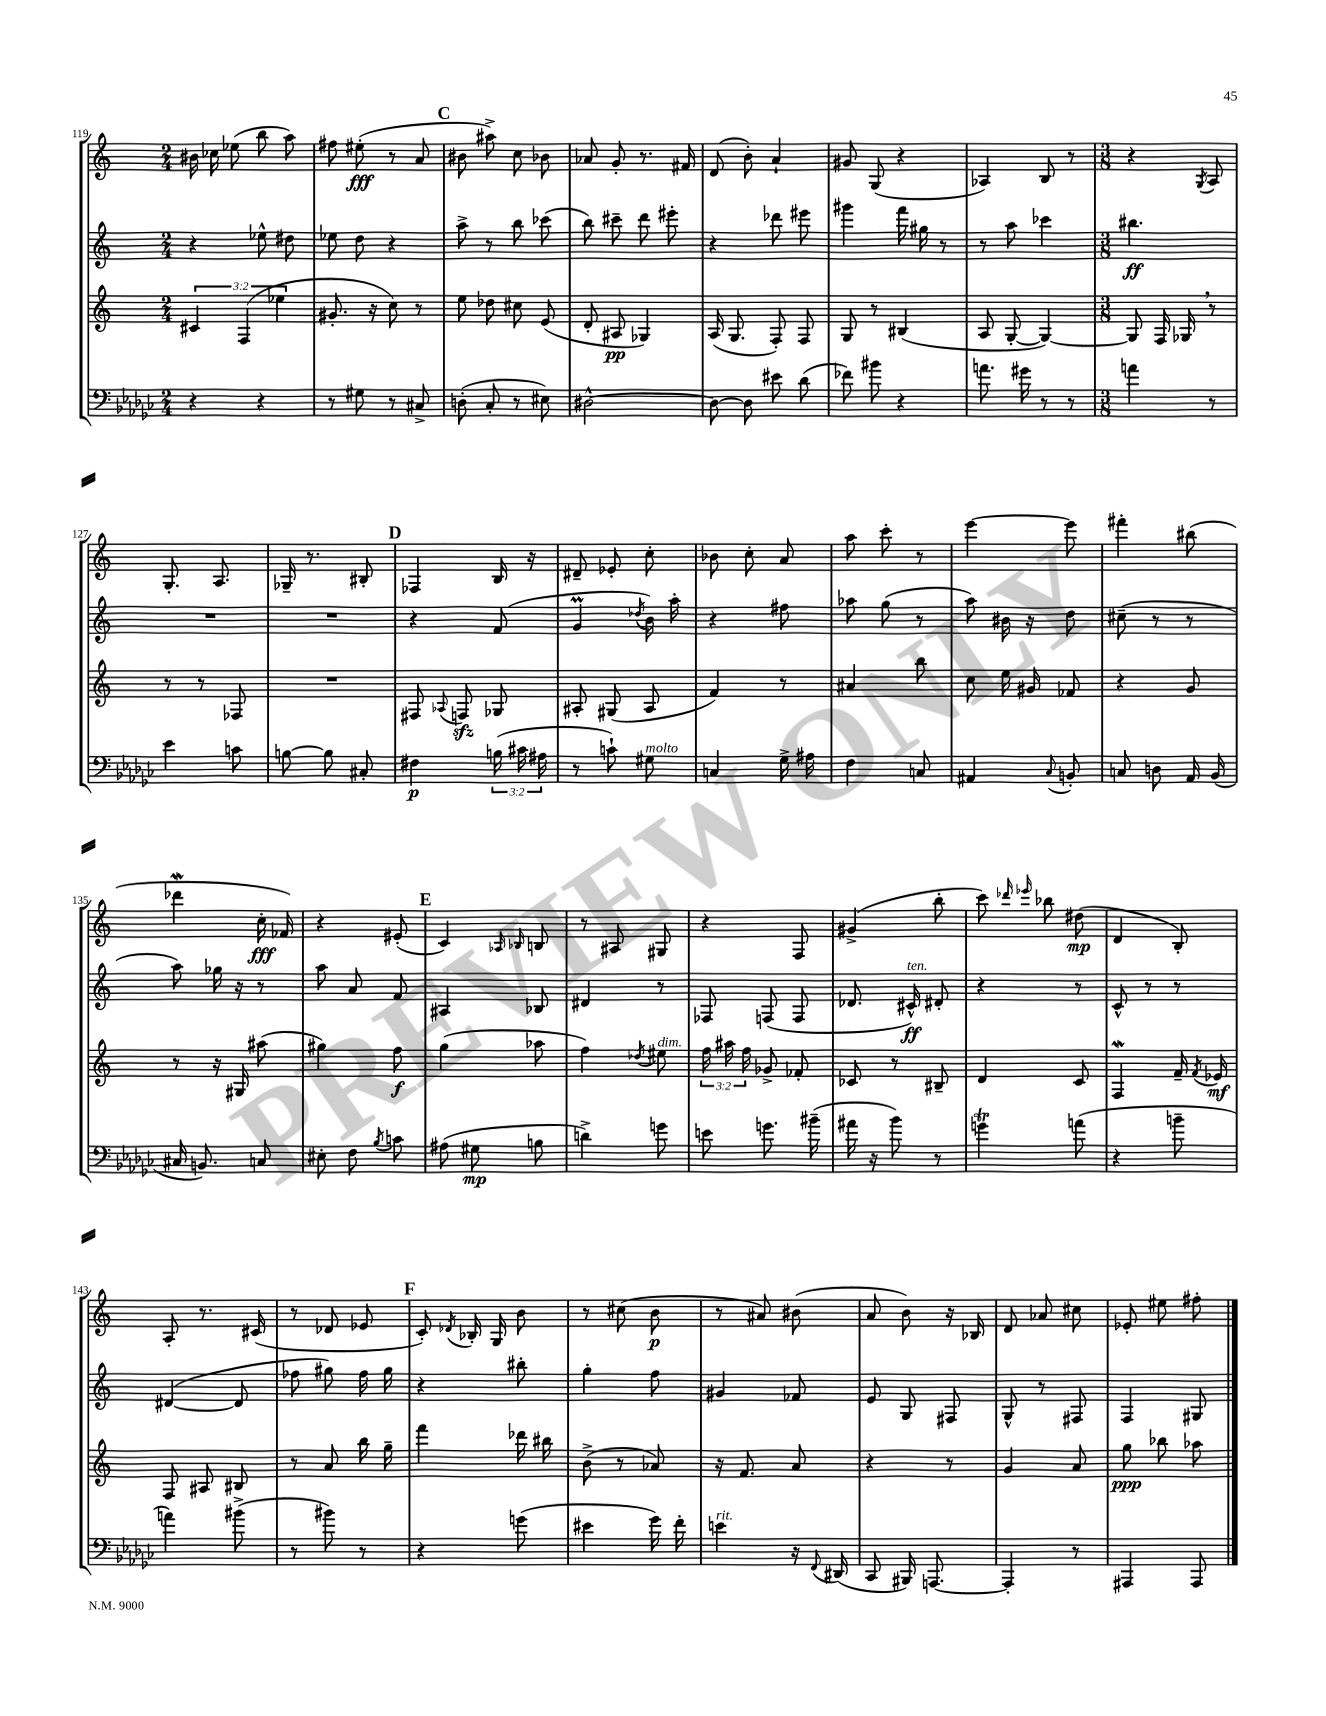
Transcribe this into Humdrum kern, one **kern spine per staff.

**kern	**dynam	**kern	**dynam	**kern	**dynam	**kern	**dynam
*part4	*part4	*part3	*part3	*part2	*part2	*part1	*part1
*staff4	*staff4	*staff3	*staff3	*staff2	*staff2	*staff1	*staff1
*clefF4	*	*clefG2	*	*clefG2	*	*clefG2	*
*k[b-e-a-d-g-c-]	*	*k[]	*	*k[]	*	*k[]	*
*M2/4	*	*M2/4	*	*M2/4	*	*M2/4	*
=119	=119	=119	=119	=119	=119	=119	=119
4r	.	6c#X/	.	4r	.	16b#X\	.
.	.	.	.	.	.	16cc-X\	.
.	.	.	.	.	.	(8ee-X\	.
.	.	(6F/	.	.	.	.	.
4r	.	.	.	8ee-X^^\	.	8bb\	.
.	.	6ee-X\	.	.	.	.	.
.	.	.	.	8dd#X\	.	8aa\)	.
=120	=120	=120	=120	=120	=120	=120	=120
8r	.	8.g#X'/	.	8ee-X\	.	8ff#X\	.
8G#X\	.	.	.	8dd\	.	(8ee#X'\	fff
.	.	16r	.	.	.	.	.
8r	.	8cc\)	.	4r	.	8r	.
8C#X^/	.	8r	.	.	.	8a/	.
!!LO:REH:place=s1:t=C
=121	=121	=121	=121	=121	=121	=121	=121
(8Dn'\	.	8ee\	.	8aa^\	.	8b#X\	.
8C-'/	.	8dd-X\	.	8r	.	8aa#X^\)	.
8r	.	8cc#X\	.	8bb\	.	8cc\	.
8E#X\)	.	(8e/	.	(8ccc-X\	.	8b-X\	.
=122	=122	=122	=122	=122	=122	=122	=122
[2D#X^^\	.	8d'/	.	8bb\)	.	8a-X/	.
.	.	8A#X/	pp	8ccc#X~\	.	8g'/	.
.	.	4G-X/)	.	8ddd\	.	8.r	.
.	.	.	.	8eee#X'\	.	.	.
.	.	.	.	.	.	16f#X/	.
=123	=123	=123	=123	=123	=123	=123	=123
8D#\_	.	(16A/	.	4r	.	(8d/	.
.	.	8.G/	.	.	.	.	.
8D#\]	.	.	.	.	.	8b'\)	.
8e#X\	.	8F'/)	.	8ddd-X\	.	4a`/	.
(8d-\	.	8F/	.	8eee#X\	.	.	.
=124	=124	=124	=124	=124	=124	=124	=124
8f-X\)	.	8G/	.	4ggg#X\	.	8g#X/	.
8b#X\	.	8r	.	.	.	(8G/	.
4r	.	(4B#X/	.	16fff\	.	4r	.
.	.	.	.	16gg#X\	.	.	.
.	.	.	.	8r	.	.	.
=125	=125	=125	=125	=125	=125	=125	=125
8.an\	.	8A/	.	8r	.	4A-X/)	.
.	.	[8G'/	.	8aa\	.	.	.
16g#X\	.	.	.	.	.	.	.
8r	.	4G/_)	.	4ccc-X\	.	8B/	.
8r	.	.	.	.	.	8r	.
=126	=126	=126	=126	=126	=126	=126	=126
*M3/8	*	*M3/8	*	*M3/8	*	*M3/8	*
4an\	.	8G/]	.	4.bb#X\	ff	4r	.
.	.	16F/	.	.	.	.	.
.	.	16G-X,/	.	.	.	.	.
.	.	.	.	.	.	8qG/	.
8r	.	8r	.	.	.	8A/	.
!!LO:LB:g=z
=127	=127	=127	=127	=127	=127	=127	=127
4e-\	.	8r	.	4.r	.	8.G'/	.
.	.	8r	.	.	.	.	.
.	.	.	.	.	.	8.A/	.
8cn\	.	8F-X/	.	.	.	.	.
=128	=128	=128	=128	=128	=128	=128	=128
[8Bn\	.	4.r	.	4.r	.	16G-X~/	.
.	.	.	.	.	.	8.r	.
8B\]	.	.	.	.	.	.	.
8C#X'/	.	.	.	.	.	8B#X'/	.
!!LO:REH:place=s1:t=D
=129	=129	=129	=129	=129	=129	=129	=129
4F#X\	p	8F#X/	.	4r	.	4F-X/	.
.	.	8qqA-X/	.	.	.	.	.
.	.	8Fnzz/	.	.	.	.	.
(24Bn\	.	8G-X/	.	(8f/	.	16B/	.
24c#X\	.	.	.	.	.	.	.
.	.	.	.	.	.	16r	.
24A#X\	.	.	.	.	.	.	.
=130	=130	=130	=130	=130	=130	=130	=130
8r	.	8A#X'/	.	4gM/	.	8d#X~/	.
8cn`\)	.	(8G#X/	.	.	.	8e-X'/	.
.	.	.	.	8qdd-X/	.	.	.
!LO:TX:a:i:t=molto	!	!	!	!	!	!	!
8G#X\	.	8A#/	.	16b\)	.	8cc'\	.
.	.	.	.	16aa'\	.	.	.
=131	=131	=131	=131	=131	=131	=131	=131
4Cn/	.	4f/)	.	4r	.	8b-X\	.
.	.	.	.	.	.	8cc'\	.
16G-^\	.	8r	.	8ff#X\	.	8a/	.
16A#X\	.	.	.	.	.	.	.
=132	=132	=132	=132	=132	=132	=132	=132
4F\	.	4a#X/	.	8aa-X\	.	8aa\	.
.	.	.	.	(8gg\	.	8ccc'\	.
8Cn/	.	8bb\	.	8r	.	8r	.
=133	=133	=133	=133	=133	=133	=133	=133
4AA#X/	.	8cc\	.	8aa\)	.	[4eee\	.
.	.	16ee\	.	16b#X\	.	.	.
.	.	16g#X/	.	16r	.	.	.
8qqC-/	.	.	.	.	.	.	.
8BBn'/	.	8f-X/	.	8dd\	.	8eee\]	.
=134	=134	=134	=134	=134	=134	=134	=134
8Cn/	.	4r	.	(8cc#X~\	.	4fff#X'\	.
8Dn\	.	.	.	8r	.	.	.
16AA-/	.	8g/	.	8r	.	(8bb#X\	.
(16BB-/	.	.	.	.	.	.	.
!!LO:LB:g=z
=135	=135	=135	=135	=135	=135	=135	=135
16C#X/	.	8r	.	8aa\)	.	4ddd-Xw\	.
8.BBn/)	.	.	.	.	.	.	.
.	.	16r	.	16gg-X\	.	.	.
.	.	16G#X/	.	16r	.	.	.
8Cn/	.	(8aa#X\	.	8r	.	16cc'\	fff
.	.	.	.	.	.	16f-X/)	.
=136	=136	=136	=136	=136	=136	=136	=136
8E#X'\	.	4gg#X\)	.	8aa\	.	4r	.
8F\	.	.	.	8a/	.	.	.
8qB-/	.	.	.	.	.	.	.
8cn\	.	8ff\	f	8f/	.	(8e#X'/	.
!!LO:REH:place=s1:t=E
=137	=137	=137	=137	=137	=137	=137	=137
(8A#X\	.	(4gg\	.	4A#X/	.	4c/)	.
8G#X\	mp	.	.	.	.	.	.
.	.	.	.	.	.	16qqA-X/	.
.	.	.	.	.	.	16qqB-X/	.
8Bn\	.	8aa-X\	.	8B-X/	.	8Bn/	.
=138	=138	=138	=138	=138	=138	=138	=138
4dn^\)	.	4ff\)	.	4d#X/	.	8r	.
.	.	.	.	.	.	8A#X/	.
.	.	8qdd-X/	.	.	.	.	.
!	!	!LO:TX:a:i:t=dim.	!	!	!	!	!
8gn\	.	8ee#X\	.	8r	.	8G#X/	.
=139	=139	=139	=139	=139	=139	=139	=139
8en\	.	24ff\	.	8F-X/	.	4r	.
.	.	24aa#X\	.	.	.	.	.
.	.	24ff\	.	.	.	.	.
8.gn\	.	8g-X^/	.	(8Fn/	.	.	.
.	.	8f-X'/	.	8F/	.	8F/	.
(16b#X~\	.	.	.	.	.	.	.
=140	=140	=140	=140	=140	=140	=140	=140
16a#X\	.	8c-X/	.	8.d-X/	.	(4g#X^/	.
16r	.	.	.	.	.	.	.
8b-\)	.	8r	.	.	.	.	.
!	!	!	!	!LO:TX:a:i:t=ten.	!	!	!
.	.	.	.	16c#X^^/)	ff	.	.
8r	.	8B#X~/	.	8d#X'/	.	8bb'\	.
=141	=141	=141	=141	=141	=141	=141	=141
4gnt\	.	4d/	.	4r	.	8ccc\)	.
.	.	.	.	.	.	16qqddd-X/	.
.	.	.	.	.	.	16qqeee-X/	.
.	.	.	.	.	.	8bb-X\	.
(8an\	.	8c/	.	8r	.	(8dd#X\	mp
=142	=142	=142	=142	=142	=142	=142	=142
4r	.	4Fw/	.	8c^^/	.	4d/	.
.	.	.	.	8r	.	.	.
8bn~\	.	16f~/	.	8r	.	8B'/)	.
.	.	8qf/	.	.	.	.	.
.	.	16e-X/	mf	.	.	.	.
!!LO:LB:g=z
=143	=143	=143	=143	=143	=143	=143	=143
4an\)	.	8F/	.	([4d#X/	.	8A'/	.
.	.	8A#X/	.	.	.	8.r	.
(8b#X^\	.	8B#X/	.	8d#/]	.	.	.
.	.	.	.	.	.	(16c#X/	.
=144	=144	=144	=144	=144	=144	=144	=144
8r	.	8r	.	8ff-X\	.	8r	.
8b#X\)	.	8a/	.	8gg#X\)	.	8d-X/	.
8r	.	16bb\	.	16ff-\	.	8e-X/	.
.	.	16gg~\	.	16gg#\	.	.	.
!!LO:REH:place=s1:t=F
=145	=145	=145	=145	=145	=145	=145	=145
4r	.	4fff\	.	4r	.	8c'/)	.
.	.	.	.	.	.	8qd-X/	.
.	.	.	.	.	.	16B-X'/	.
.	.	.	.	.	.	16G/	.
(8gn\	.	16ddd-X\	.	8bb#X'\	.	8b\	.
.	.	16bb#X\	.	.	.	.	.
=146	=146	=146	=146	=146	=146	=146	=146
4e#X\	.	(8b^\	.	4gg'\	.	8r	.
.	.	8r	.	.	.	(8cc#X\	.
16g-\)	.	8a-X/)	.	8ff\	.	8b\	p
16f'\	.	.	.	.	.	.	.
=147	=147	=147	=147	=147	=147	=147	=147
!LO:TX:a:i:t=rit.	!	!	!	!	!	!	!
4en\	.	16r	.	4g#X/	.	8r	.
.	.	8.f/	.	.	.	.	.
.	.	.	.	.	.	8a#X/)	.
16r	.	8a/	.	8f-X/	.	(8b#X\	.
8qqFF/	.	.	.	.	.	.	.
(16DD#X/	.	.	.	.	.	.	.
=148	=148	=148	=148	=148	=148	=148	=148
8CC-/	.	4r	.	8e/	.	8a/	.
16BBB#X/)	.	.	.	8G/	.	8b\)	.
[8.AAAn/	.	.	.	.	.	.	.
.	.	8r	.	8F#X/	.	16r	.
.	.	.	.	.	.	16B-X/	.
=149	=149	=149	=149	=149	=149	=149	=149
4AAA'/]	.	4g/	.	8G^^/	.	8d/	.
.	.	.	.	8r	.	8a-X/	.
8r	.	8a/	.	8F#X/	.	8cc#X\	.
=150	=150	=150	=150	=150	=150	=150	=150
4AAA#X/	.	8gg\	ppp	4F/	.	8e-X'/	.
.	.	8bb-X\	.	.	.	8ee#X\	.
8AAA#/	.	8aa-X\	.	8G#X/	.	8ff#X'\	.
==	==	==	==	==	==	==	==
*-	*-	*-	*-	*-	*-	*-	*-
